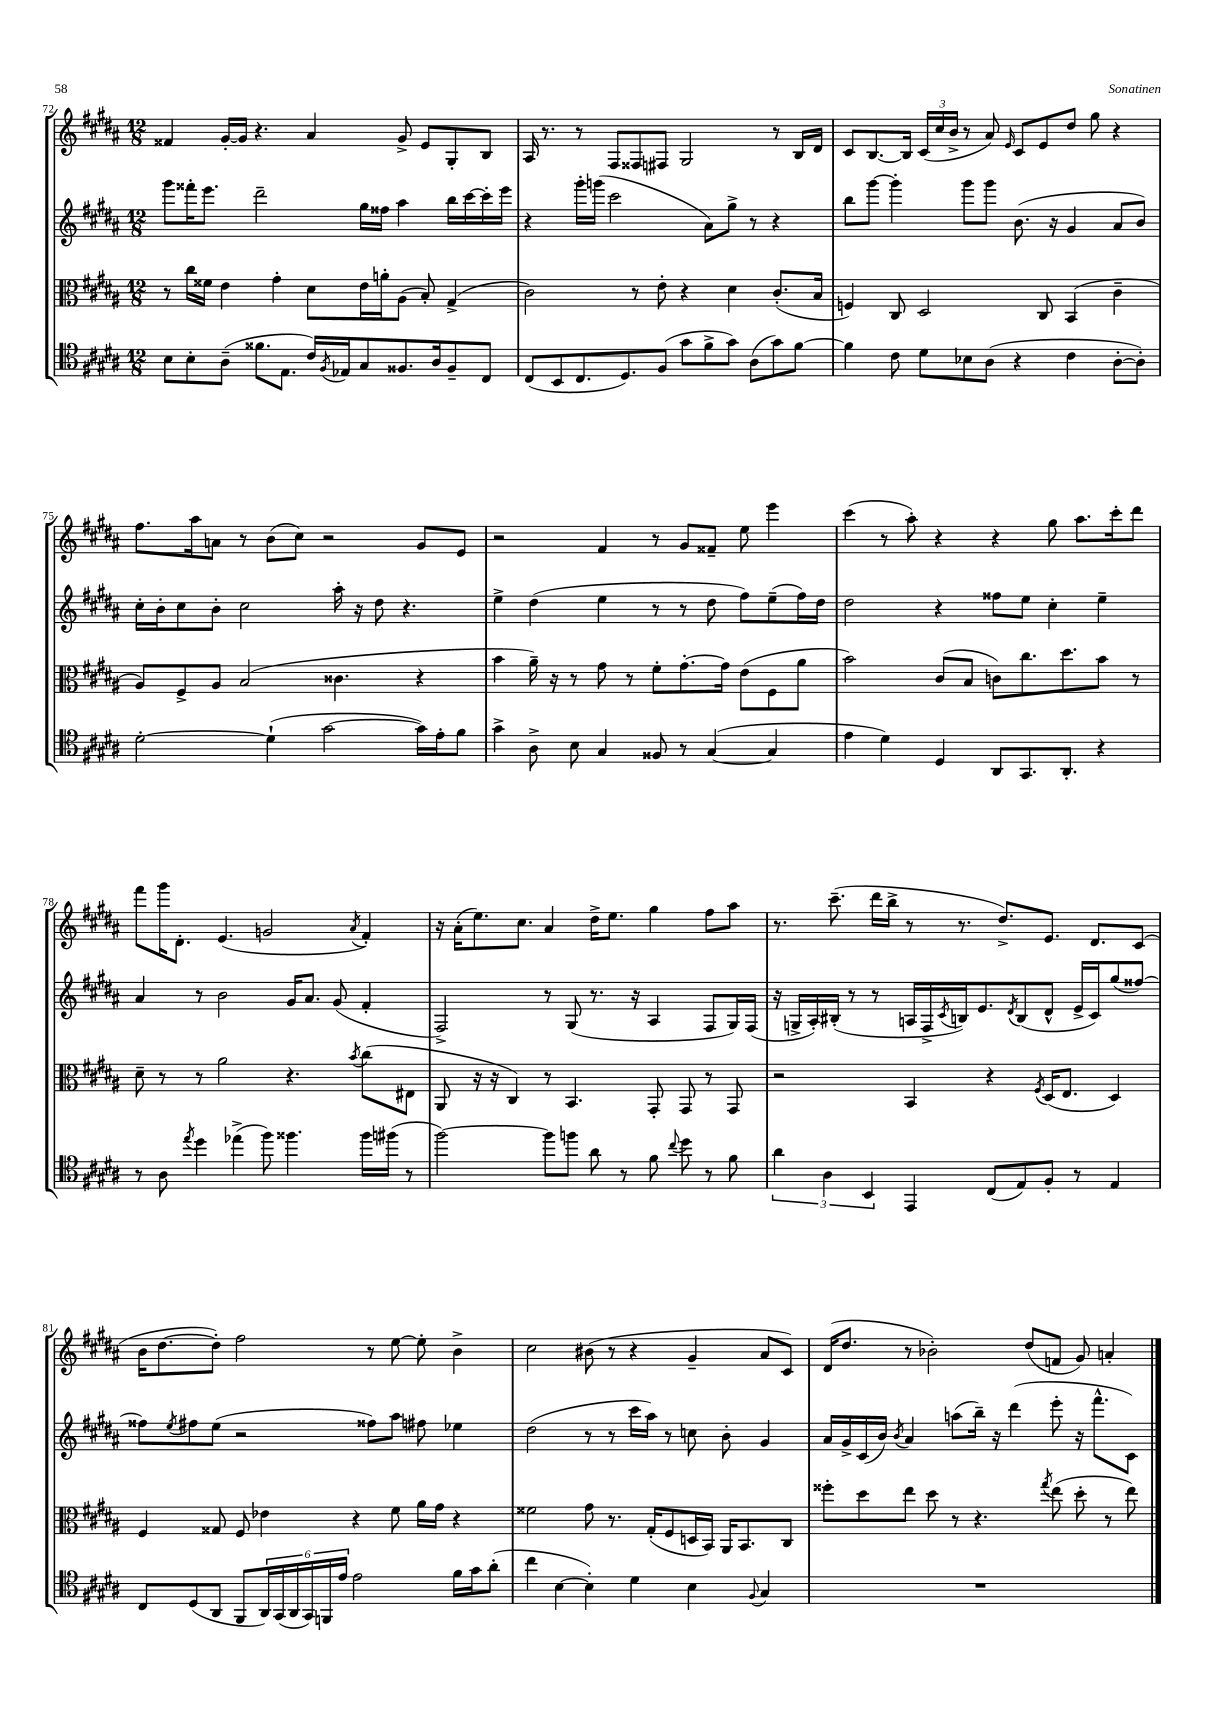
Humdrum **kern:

**kern	**kern	**kern	**kern
*staff4	*staff3	*staff2	*staff1
*clefC4	*clefC3	*clefG2	*clefG2
*k[f#c#g#d#a#]	*k[f#c#g#d#a#]	*k[f#c#g#d#a#]	*k[f#c#g#d#a#]
*M12/8	*M12/8	*M12/8	*M12/8
8B	8r	8ggg#	4f##
8B'	16cc#	16fff##'	.
.	16f##	8.eee	.
(8A#~	4e	.	[16g#'
.	.	.	16g#]
8.f##	.	2ddd#~	4.r
.	4g#'	.	.
8.E	.	.	.
16c#)	8d#	.	4a#
8qF#	.	.	.
16E-	.	.	.
8G#	16e	16gg#	.
.	16a'	16ff##	.
8.F##	(8A#	4aa#	8g#^
.	8B')	.	8e
16A#	.	.	.
8F##~	(4G#^	16bb	8G#'
.	.	[16ccc#	.
8C#	.	16ccc#']	8B
.	.	16eee	.
=	=	=	=
(8C#	2c#)	4r	16A#
.	.	.	8.r
8BB	.	.	.
8.C#	.	16ggg#'	8r
.	.	(16ggg	.
.	.	2ccc#	8F#
8.D#)	.	.	.
.	8r	.	8F##
(8F#	8e'	.	8F#
8g#	4r	.	2G#
8f#^	.	8a#)	.
8g#)	4d#	8gg#^	.
(8A#	.	8r	.
8g#)	(8.c#'	4r	8r
[8f#	.	.	16B
.	16B	.	16d#
=	=	=	=
4f#]	4F)	8bb	8c#
.	.	[8ggg#	[8.B
8c#	8C#	4ggg#']	.
.	.	.	16B]
8d#	2D#	.	(24c#
.	.	.	24cc#
.	.	.	24b^
8B-	.	8ggg#	8r
(8A#	.	8ggg#	8a#)
.	.	.	16qqe
4r	.	(8.b	8c#
.	8C#	.	8e
.	.	16r	.
4c#	(4BB	4g#	8dd#
.	.	.	8gg#
[8A#'	4c#~	8a#	4r
8A#'])	.	8b)	.
=	=	=	=
[2d#'	8A#)	16cc#'	8.ff#
.	.	16b'	.
.	8F#^	8cc#	.
.	.	.	16aa#
.	8A#	8b'	8a
.	(2B	2cc#	8r
(4d#`]	.	.	(8b
.	.	.	8cc#)
[2g#	.	.	2r
.	4.c##	16aa#'	.
.	.	16r	.
.	.	8dd#	.
.	.	4.r	.
16g#])	4r	.	8g#
16e'	.	.	.
8f#	.	.	8e
=	=	=	=
4g#^	4b	4ee^	2r
8A#^	16a#~)	(4dd#	.
.	16r	.	.
8B	8r	.	.
4G#	8g#	4ee	4f#
.	8r	.	.
8F##	8f#'	8r	8r
8r	[8.g#'	8r	8g#
([4G#	.	8dd#	8f##~
.	16g#]	.	.
.	(8e	8ff#)	8ee
4G#]	8F#	(8ee~	4eee
.	8a#	16ff#)	.
.	.	16dd#	.
=	=	=	=
4e	2b)	2dd#	(4ccc#
4d#)	.	.	8r
.	.	.	8aa#')
4D#	(8c#	4r	4r
.	8B	.	.
8AA#	8c)	8ff##	4r
8.GG#	8.cc#	8ee	.
.	.	4cc#'	8gg#
8.AA#'	8.dd#	.	.
.	.	.	8.aa#
4r	8b	4ee~	.
.	.	.	16ccc#'
.	8r	.	8ddd#
=	=	=	=
8r	8d#~	4a#	8fff#
8A#	8r	.	16ggg#
.	.	.	8.d#'
8qee	.	.	.
4dd#	8r	8r	.
.	2a#	2b	(4.e
(4ee-^	.	.	.
8ff#)	.	.	2g
4.ff##	4.r	16g#	.
.	.	8.a#	.
.	.	(8g#	.
.	8qb	.	8qa#
16ff##	(8cc#	4f#'	4f#')
(16ff#	.	.	.
8r	8E#	.	.
=	=	=	=
[2ff#)	8AA#	2F#^)	16r
.	.	.	(16a#'
.	16r	.	8.ee)
.	16r	.	.
.	4C#)	.	.
.	.	.	8.cc#
8ff#]	8r	8r	4a#
8ff	4.BB	(8G#	.
8a#	.	8.r	16dd#^
.	.	.	8.ee
8r	.	.	.
.	.	16r	.
8f#	8GG#'	4A#	4gg#
8qqcc#	.	.	.
8dd#	8GG#	.	.
8r	8r	8F#	8ff#
8f#	8GG#	16G#)	8aa#
.	.	(16F#	.
=	=	=	=
6a#	2r	16r	8.r
.	.	16G^	.
.	.	16A#')	.
6A#	.	.	.
.	.	(16B#'	(8.ccc#~
.	.	8r	.
6BB	.	.	.
.	.	8r	16ddd#
.	.	.	16bb^
4EE	4BB	16A	8r
.	.	16F#^	.
.	.	8qc#	.
.	.	16B)	8.r
.	.	8.e	.
(8C#	4r	.	.
.	.	.	8.dd#^)
.	.	8qd#	.
8E)	.	(8B	.
.	8qF#	.	.
8F#'	(16D#	8d#^^	8.e
.	8.E	.	.
8r	.	16e^	.
.	.	16c#)	8.d#
4E	4D#)	(8gg#	.
.	.	[8ff##)	(8c#
=	=	=	=
8C#	4F#	8ff##]	16b
.	.	.	[8.dd#
.	.	8qee	.
(8D#	.	8ff#	.
8AA#	8G##	(8ee	8dd#'])
8FF#	8F#	2r	2ff#
24AA#)	4e-	.	.
(24GG#	.	.	.
24AA#	.	.	.
24GG#)	.	.	.
24FF	.	.	.
24e	.	.	.
2e	4r	.	.
.	.	8ff##)	8r
.	8f#	8aa#	[8ee
.	16a#	8ff#	8ee']
.	16g#	.	.
16f#	4r	4ee-	4b^
16g#	.	.	.
(8a#'	.	.	.
=	=	=	=
4cc#	2f##	(2dd#	2cc#
[4B	.	.	.
4B'])	8g#	8r	(8b#
.	8.r	8r	8r
4d#	.	16ccc#	4r
.	(16G#'	16aa#)	.
.	8F#	8r	.
4B	16D	8cc	4g#~
.	16BB)	.	.
.	16AA#	8b'	.
.	8.BB	.	.
8qqF#	.	.	.
4G#	.	4g#	8a#
.	8C#	.	8c#)
=	=	=	=
1.r	8ff##'	16a#	(16d#
.	.	16g#^	8.dd#
.	8dd#	(16c#	.
.	.	16b)	.
.	.	8qb	.
.	8ee	4a#	8r
.	8dd#	.	2b-')
.	8r	(8aa	.
.	4.r	16bb~)	.
.	.	16r	.
.	.	(4ddd#	.
.	.	.	(8dd#
.	8qgg#	.	.
.	(8ee	8eee'	8f
.	8dd#'	16r	8g#)
.	.	8.fff#^^	.
.	8r	.	4a'
.	8ee)	8c#)	.
==	==	==	==
*-	*-	*-	*-
